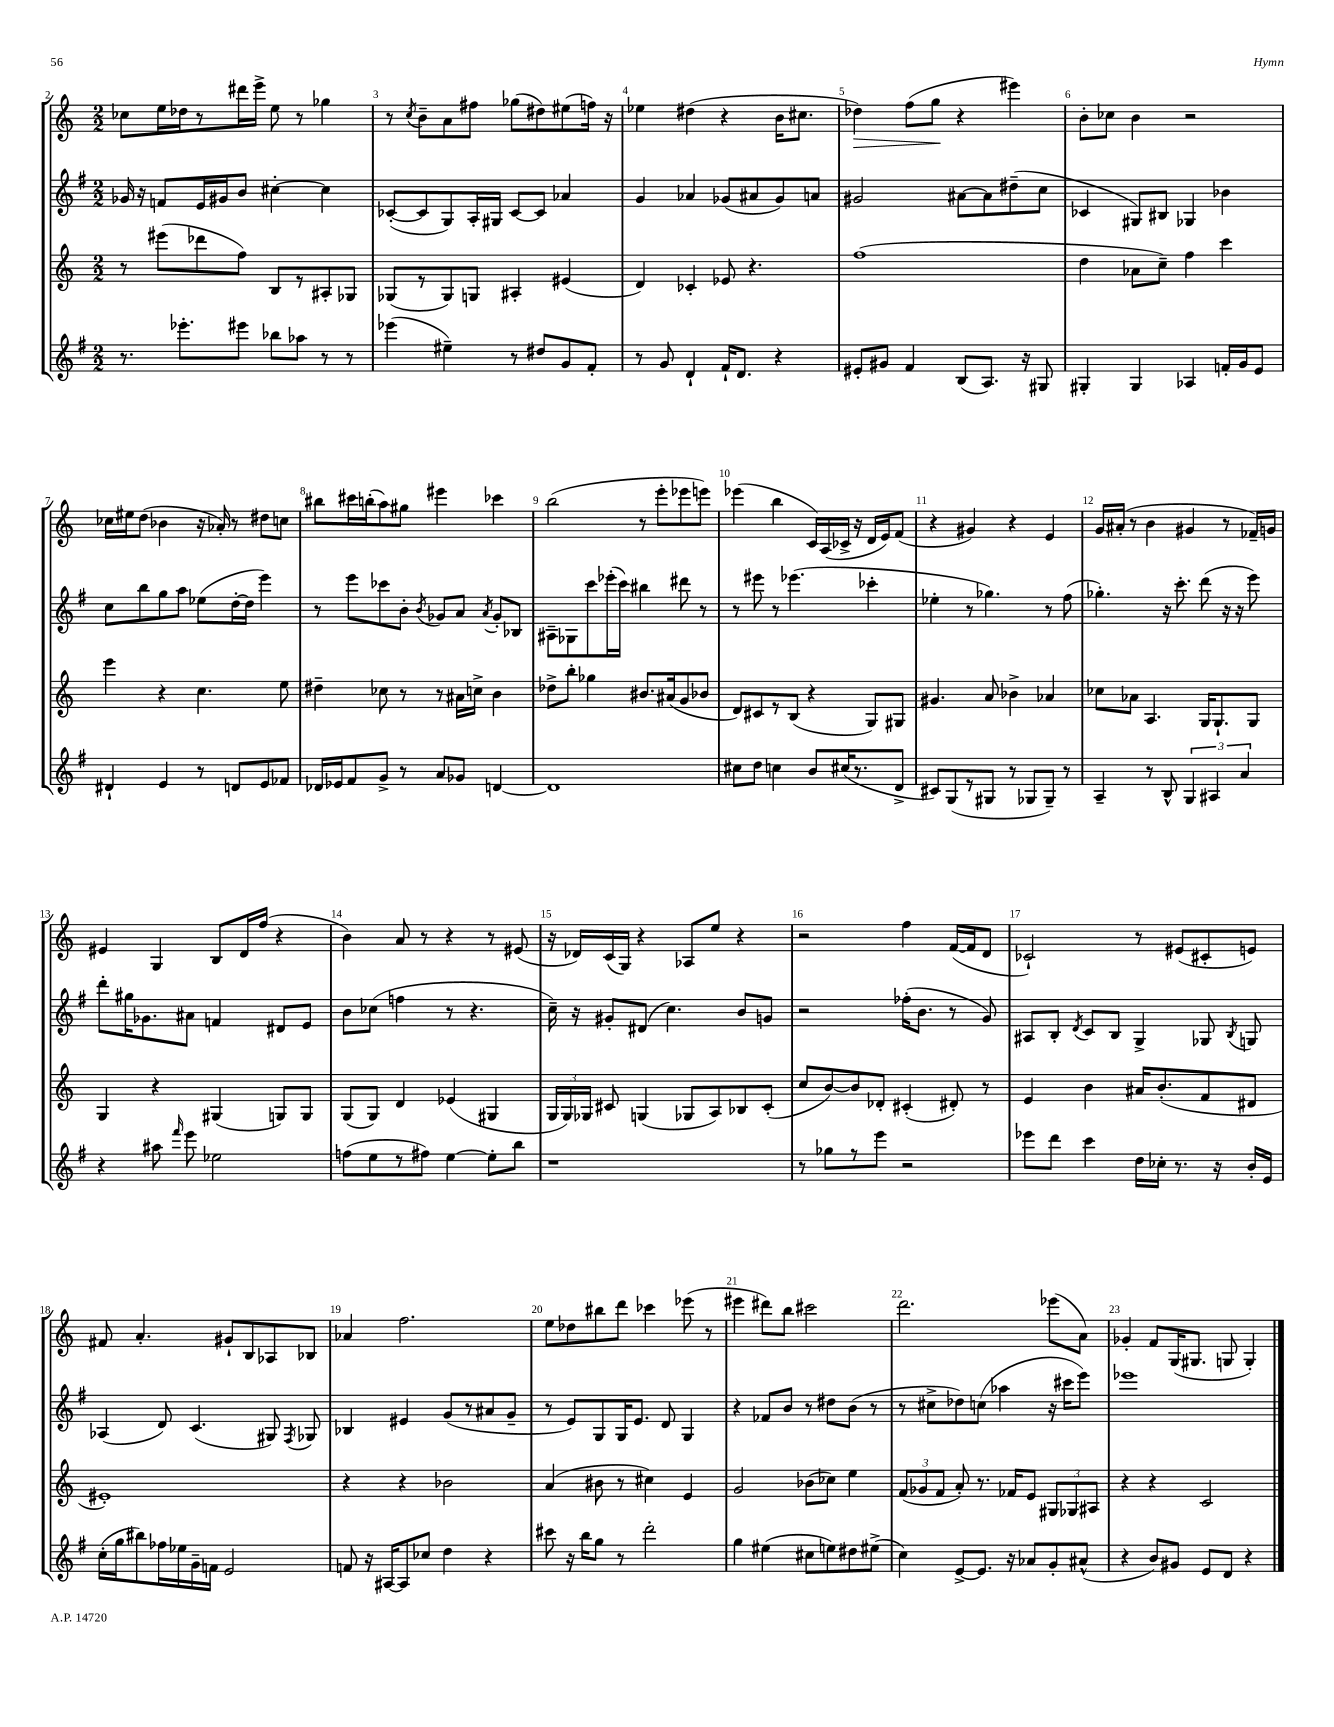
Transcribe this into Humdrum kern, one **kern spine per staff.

**kern	**kern	**kern	**kern
*staff4	*staff3	*staff2	*staff1
*clefG2	*clefG2	*clefG2	*clefG2
*k[f#]	*k[]	*k[f#]	*k[]
*M2/2	*M2/2	*M2/2	*M2/2
8.r	8r	16g-	8cc-
.	.	16r	.
.	(8eee#	8f	16ee
8.eee-'	.	.	16dd-
.	8ddd-	16e	8r
.	.	16g#	.
8eee#	8ff)	8b	16ddd#
.	.	.	16eee^
8bb-	8B	[4cc#'	8ee
8aa-	8r	.	8r
8r	8A#'	4cc#]	4gg-
8r	8G-	.	.
=	=	=	=
(4eee-	(8G-	([8c-'	8r
.	.	.	8qcc
.	8r	8c-]	8b~
4ee#~)	8G-)	8G)	8a
.	8G	16A'	8ff#
.	.	16G#	.
8r	4A#'	[8c-	(8gg-
8dd#	.	8c-]	8dd#)
8g	(4e#	4a-	(8ee#
8f#'	.	.	16ff)
.	.	.	16r
=	=	=	=
8r	4d)	4g	4ee-
8g	.	.	.
4d`	4c-'	4a-	(4dd#
16f#`	8e-	(8g-	4r
8.d	.	.	.
.	4.r	8a#	.
4r	.	8g-)	16b
.	.	.	8.cc#
.	.	8a	.
=	=	=	=
8e#'	(1ff	2g#	4dd-)
8g#	.	.	.
4f#	.	.	(8ff
.	.	.	8gg
(8B	.	[8a#	4r
8.A)	.	8a#]	.
.	.	(8dd#~	4eee#)
16r	.	.	.
8G#	.	8cc	.
=	=	=	=
4G#'	4dd	4c-	8b'
.	.	.	8cc-
4G#	8a-	8G#)	4b
.	8cc~)	8B#	.
4A-	4ff	4G-	2r
16f'	4ccc	4b-	.
16g	.	.	.
8e	.	.	.
=	=	=	=
4d#`	4eee	8cc	16cc-
.	.	.	16ee#
.	.	8bb	(8dd
4e	4r	8gg	4b-
.	.	8aa	.
8r	4.cc	(8ee-	16r
.	.	.	16a-')
8d	.	[16dd'	8r
.	.	16dd]	.
8e	.	4eee)	8dd#
8f-	8ee	.	8cc
=	=	=	=
16d-	4dd#~	8r	8bb#
16e-	.	.	.
8f#	.	8eee	16ccc#
.	.	.	(16bb'
8g^	8cc-	8ccc-	8aa)
8r	8r	8b'	8gg#
.	.	8qb	.
8a	8r	8g-	4eee#
8g-	16a#	8a	.
.	16cc^	.	.
.	.	8qa	.
[4d	4b	8g-'	4ccc-
.	.	8B-	.
=	=	=	=
1d]	8dd-^	8A#~	(2bb
.	8bb'	8G-	.
.	4gg-	8ccc	.
.	.	(16eee-'	.
.	.	16ccc)	.
.	8.b#	4bb#	8r
.	.	.	8eee'
.	(16a#	.	.
.	8g	8ddd#	8eee-
.	8b-	8r	8eee)
=	=	=	=
8cc#	8d)	8r	(4eee-
8dd	8c#	8eee#	.
4cc	8r	8r	4bb
.	(8B	(4.eee-	.
8b	4r	.	16c)
.	.	.	(16A
(16cc#	.	.	16c-^
8.r	.	.	16r
.	8G)	4ccc-'	16d
.	.	.	16e)
8d^	8G#	.	(8f
=	=	=	=
8c#)	4.g#	4ee-'	4r
(8G	.	.	.
8r	.	8r	4g#)
8G#	8a	4.gg-)	.
8r	4b-^	.	4r
8G-	.	.	.
8G-~)	4a-	8r	4e
8r	.	(8ff#	.
=	=	=	=
4A~	8cc-	4.gg-')	16g
.	.	.	(16a#'
.	8a-	.	8r
8r	4.A	.	4b
8B^^	.	16r	.
.	.	8.ccc'	.
6G	.	.	4g#
.	16G	(8ddd	.
6A#	.	.	.
.	8.G`	.	.
.	.	16r	8r
.	.	16r	.
6a	.	.	.
.	8G	8eee)	16f-~)
.	.	.	16g
=	=	=	=
4r	4G	8ddd'	4e#
.	.	16gg#	.
.	.	8.g-	.
8aa#	4r	.	4G
16qqfff#	.	.	.
8eee	.	8a#	.
2ee-	(4G#	4f	8B
.	.	.	16d
.	.	.	(16ff
.	8G)	8d#	4r
.	8G	8e	.
=	=	=	=
(8ff	(8G	8b	4b)
8ee	8G)	(8cc-	.
8r	4d	4ff	8a
8ff#)	.	.	8r
[4ee	(4e-	8r	4r
.	.	4.r	.
8ee']	4G#	.	8r
8bb	.	.	(8e#
=	=	=	=
1r	24G	16cc~)	16r
.	24G)	.	.
.	.	16r	16d-)
.	24G-	.	.
.	8c#	8g#'	(16c
.	.	.	16G)
.	(4G	(8d#	4r
.	.	4.cc)	.
.	8G-	.	8A-
.	8A)	.	8ee
.	8B-	8b	4r
.	(8c#'	8g	.
=	=	=	=
8r	8cc	2r	2r
8gg-	[8b)	.	.
8r	8b]	.	.
8eee	8d-'	.	.
2r	(4c#'	(16ff-'	4ff
.	.	8.b	.
.	8d#')	8r	([16f
.	.	.	16f]
.	8r	8g)	8d
=	=	=	=
8eee-	4e	8A#	2c-`)
8ddd	.	8B'	.
.	.	8qd	.
4ccc	4b	8c	.
.	.	8B	.
16dd	16a#	4G^	8r
16cc-'	(8.b'	.	.
8.r	.	.	(8e#
.	8f	8G-	8c#'
16r	.	.	.
.	.	8qB	.
16b'	8d#	8G	8e)
16e	.	.	.
=	=	=	=
(16cc'	1e#')	(4A-	8f#
16gg	.	.	.
8bb#)	.	.	4.a'
16ff-	.	8d)	.
16ee-	.	.	.
16g~	.	(4.c	.
16f	.	.	.
2e	.	.	8g#`
.	.	.	8B
.	.	8G#)	8A-
.	.	8qF#	.
.	.	8G-	8B-
=	=	=	=
8f	4r	4B-	4a-
16r	.	.	.
[16A#	.	.	.
8A#]	4r	4e#	2.ff
8cc-	.	.	.
4dd	2b-	(8g	.
.	.	8r	.
4r	.	8a#	.
.	.	8g~	.
=	=	=	=
8ccc#	(4a	8r	8ee
16r	.	8e)	8dd-
16bb	.	.	.
8gg	8b#	8G	8bb#
8r	8r	16G	8ddd
.	.	8.e	.
2ddd'	4cc#)	.	4ccc-
.	.	8d	.
.	4e	4G	(8eee-
.	.	.	8r
=	=	=	=
4gg	2g	4r	4eee#
(4ee#	.	8f-	8ddd#)
.	.	8b	8bb
8cc#	(8b-	8r	2ccc#
8ee)	8cc-)	8dd#	.
8dd#	4ee	(8b	.
(8ee#^	.	8r	.
=	=	=	=
4cc)	(12f	8r	2.ddd
.	12g-	.	.
.	.	8cc#^	.
.	12f	.	.
[8e^	8a')	8dd-)	.
8.e]	8.r	(8cc	.
.	.	4aa-	.
16r	16f-	.	.
8a-	8e	.	.
8g'	12G#	16r	(8eee-
.	.	16ccc#	.
.	12G-	.	.
(8a#^^	.	8eee)	8a)
.	12A#	.	.
=	=	=	=
4r	4r	1eee-	4g-'
8b)	4r	.	8f
8g#	.	.	(16G
.	.	.	8.G#
8e	2c	.	.
8d	.	.	8G
4r	.	.	4G')
==	==	==	==
*-	*-	*-	*-
